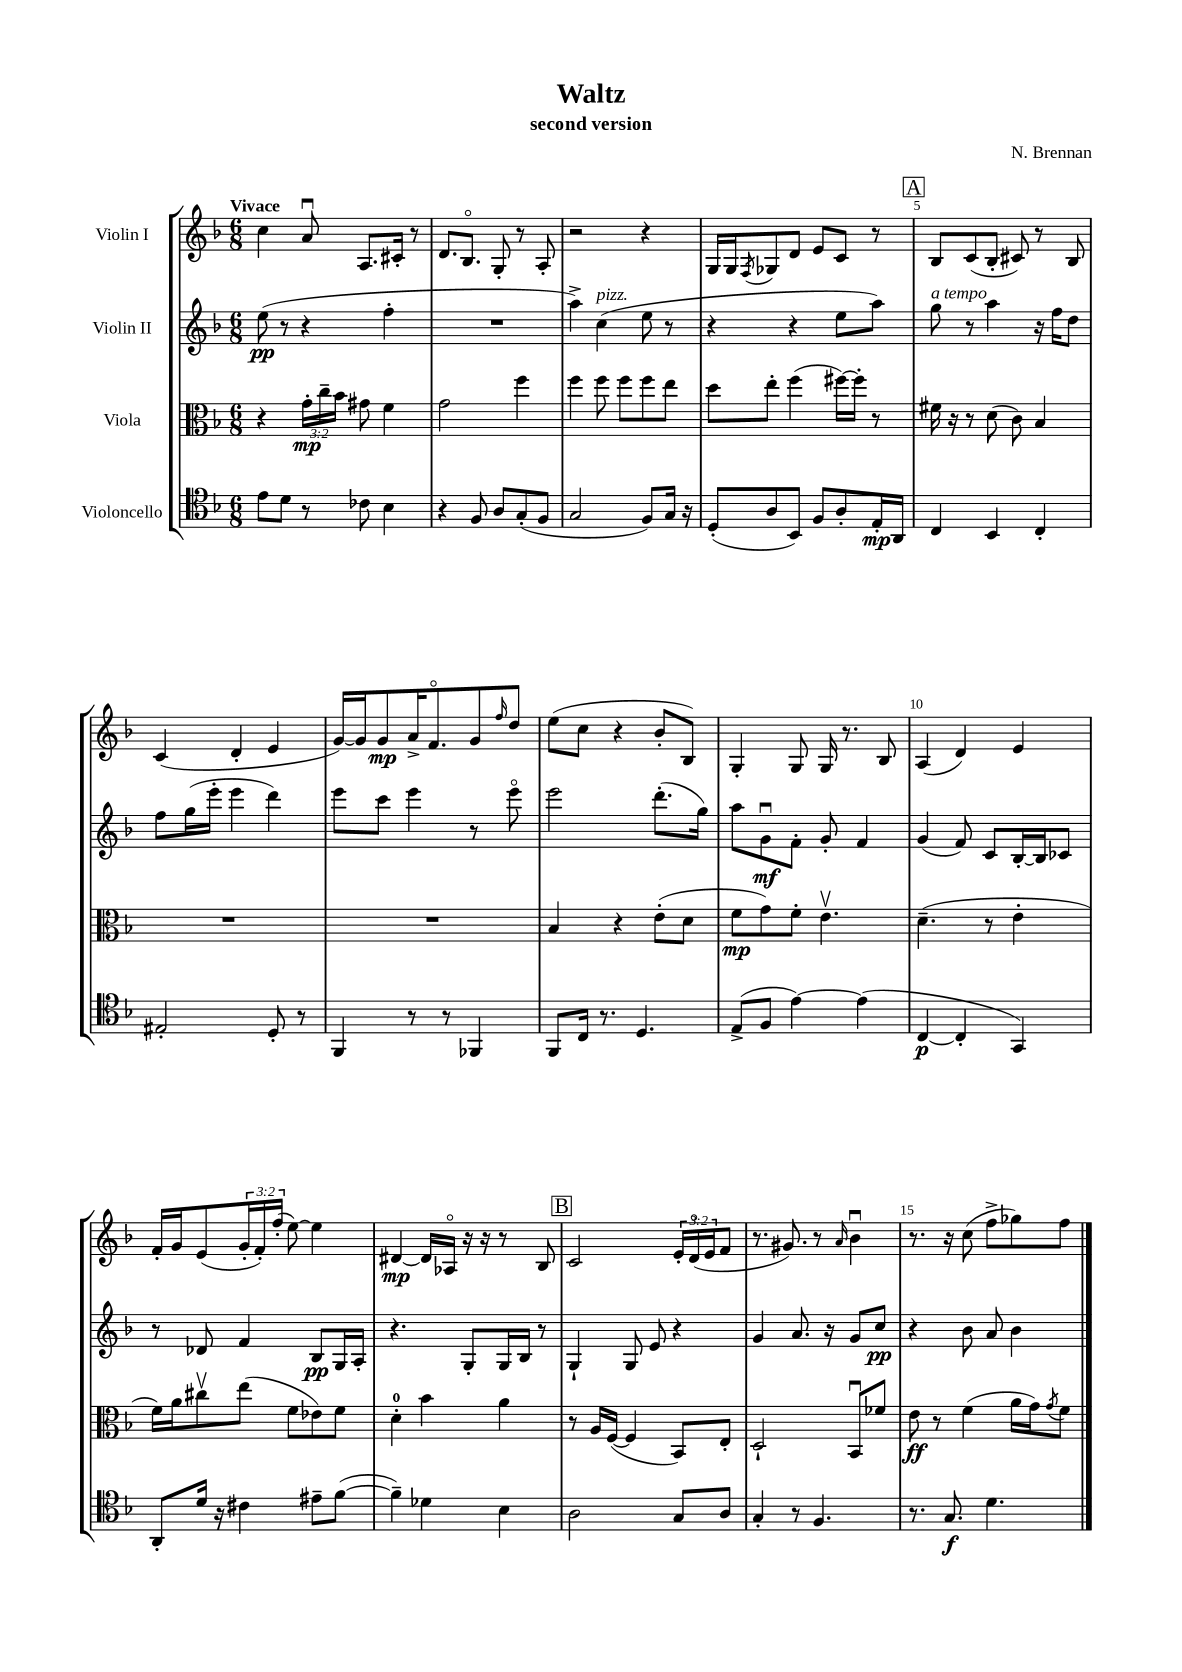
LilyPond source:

\header { title = "Waltz" composer = "N. Brennan" subtitle = "second version" }
<<
\new StaffGroup <<
\new Staff = "s0" \with { instrumentName = "Violin I" } {
    \clef treble \key f \major \numericTimeSignature \time 6/8 \override Staff.TupletNumber.text = #tuplet-number::calc-fraction-text \tempo "Vivace"
    c''4 a'8\downbow a8. cis'16-. r8 |
    d'8. bes8.\flageolet g8-. r8 a8-. |
    r2 r4 |
    g16 g16 \acciaccatura { f8 } ges8 d'8 e'8 c'8 r8 |
    \mark \markup { \box "A" } bes8 c'8( bes8-. cis'8) r8 bes8 |
    c'4( d'4-. e'4 |
    g'16~) g'16 g'8\mp a'16-> f'8.\flageolet g'8 \grace { f''16 } d''8 |
    e''8( c''8 r4 bes'8-. bes8) |
    g4-. g8 g16 r8. bes8 |
    a4( d'4) e'4 |
    f'16-. g'16 e'8( \tuplet 3/2 { g'16-. f'16-.) f''16-.( } e''8~) e''4 |
    dis'4~\mp dis'16 aes16\flageolet r16 r16 r8 bes8 |
    \mark \markup { \box "B" } c'2 \tuplet 3/2 { e'16-. d'16\flageolet( e'16 } f'8 |
    r8. gis'8.) r8 \grace { a'16 } bes'4\downbow |
    r8. r16 c''8( f''8-> ges''8) f''8 \bar "|." |
}
\new Staff = "s1" \with { instrumentName = "Violin II" } {
    \clef treble \key f \major \numericTimeSignature \time 6/8
    e''8\pp( r8 r4 f''4-. |
    R2. |
    a''4->) c''4^\markup { \italic "pizz." }( e''8 r8 |
    r4 r4 e''8 a''8) |
    \mark \markup { \box "A" } g''8^\markup { \italic "a tempo" } r8 a''4 r16 f''16 d''8 |
    f''8 g''16( e'''16-. e'''4 d'''4) |
    e'''8 c'''8 e'''4 r8 e'''8\flageolet |
    e'''2 d'''8.-.( g''16) |
    a''8 g'8\downbow\mf f'8-. g'8-. f'4 |
    g'4( f'8) c'8 bes16~-. bes16 ces'8 |
    r8 des'8 f'4 bes8\pp g16 a16-. |
    r4. g8-. g16 bes16 r8 |
    \mark \markup { \box "B" } g4-! g8 e'8 r4 |
    g'4 a'8. r16 g'8 c''8\pp |
    r4 bes'8 a'8 bes'4 \bar "|." |
}
\new Staff = "s2" \with { instrumentName = "Viola" } {
    \clef alto \key f \major \numericTimeSignature \time 6/8 \override Staff.TupletNumber.text = #tuplet-number::calc-fraction-text
    r4 \tuplet 3/2 { g'16-.\mp c''16-- bes'16 } gis'8 f'4 |
    g'2 f''4 |
    f''4 f''8 f''8 f''8 e''8 |
    d''8 e''8-. f''4( fis''16~) fis''16-. r8 |
    \mark \markup { \box "A" } fis'16 r16 r8 d'8( c'8) bes4 |
    R2. |
    R2. |
    bes4 r4 e'8-.( d'8 |
    f'8\mp g'8) f'8-. e'4.\upbow |
    d'4.--( r8 e'4-. |
    f'16) a'16 cis''8\upbow e''8( f'8 ees'8) f'8 |
    d'4-0-. bes'4 a'4 |
    \mark \markup { \box "B" } r8 a16 f16~( f4 bes,8) e8-. |
    d2-! bes,8\downbow fes'8 |
    e'8\ff r8 f'4( a'16 g'16) \acciaccatura { g'8 } f'8 \bar "|." |
}
\new Staff = "s3" \with { instrumentName = "Violoncello" } {
    \clef tenor \key f \major \numericTimeSignature \time 6/8
    e'8 d'8 r8 ces'8 bes4 |
    r4 f8 a8 g8-.( f8 |
    g2 f8) g16 r16 |
    d8-.( a8 bes,8) f8 a8-. e16-.\mp a,16 |
    \mark \markup { \box "A" } c4 bes,4 c4-. |
    eis2-. d8-. r8 |
    f,4 r8 r8 fes,4 |
    f,8 c16 r8. d4. |
    e8->( f8 e'4~) e'4( |
    c4~\p c4-. g,4) |
    a,8-. d'16 r16 cis'4 eis'8-- f'8~( |
    f'4--) des'4 bes4 |
    \mark \markup { \box "B" } a2 g8 a8 |
    g4-. r8 f4. |
    r8. g8.\f d'4. \bar "|." |
}
>>
>>
\layout { \context { \Score \override BarNumber.break-visibility = ##(#f #t #t) barNumberVisibility = #(every-nth-bar-number-visible 5) } }
